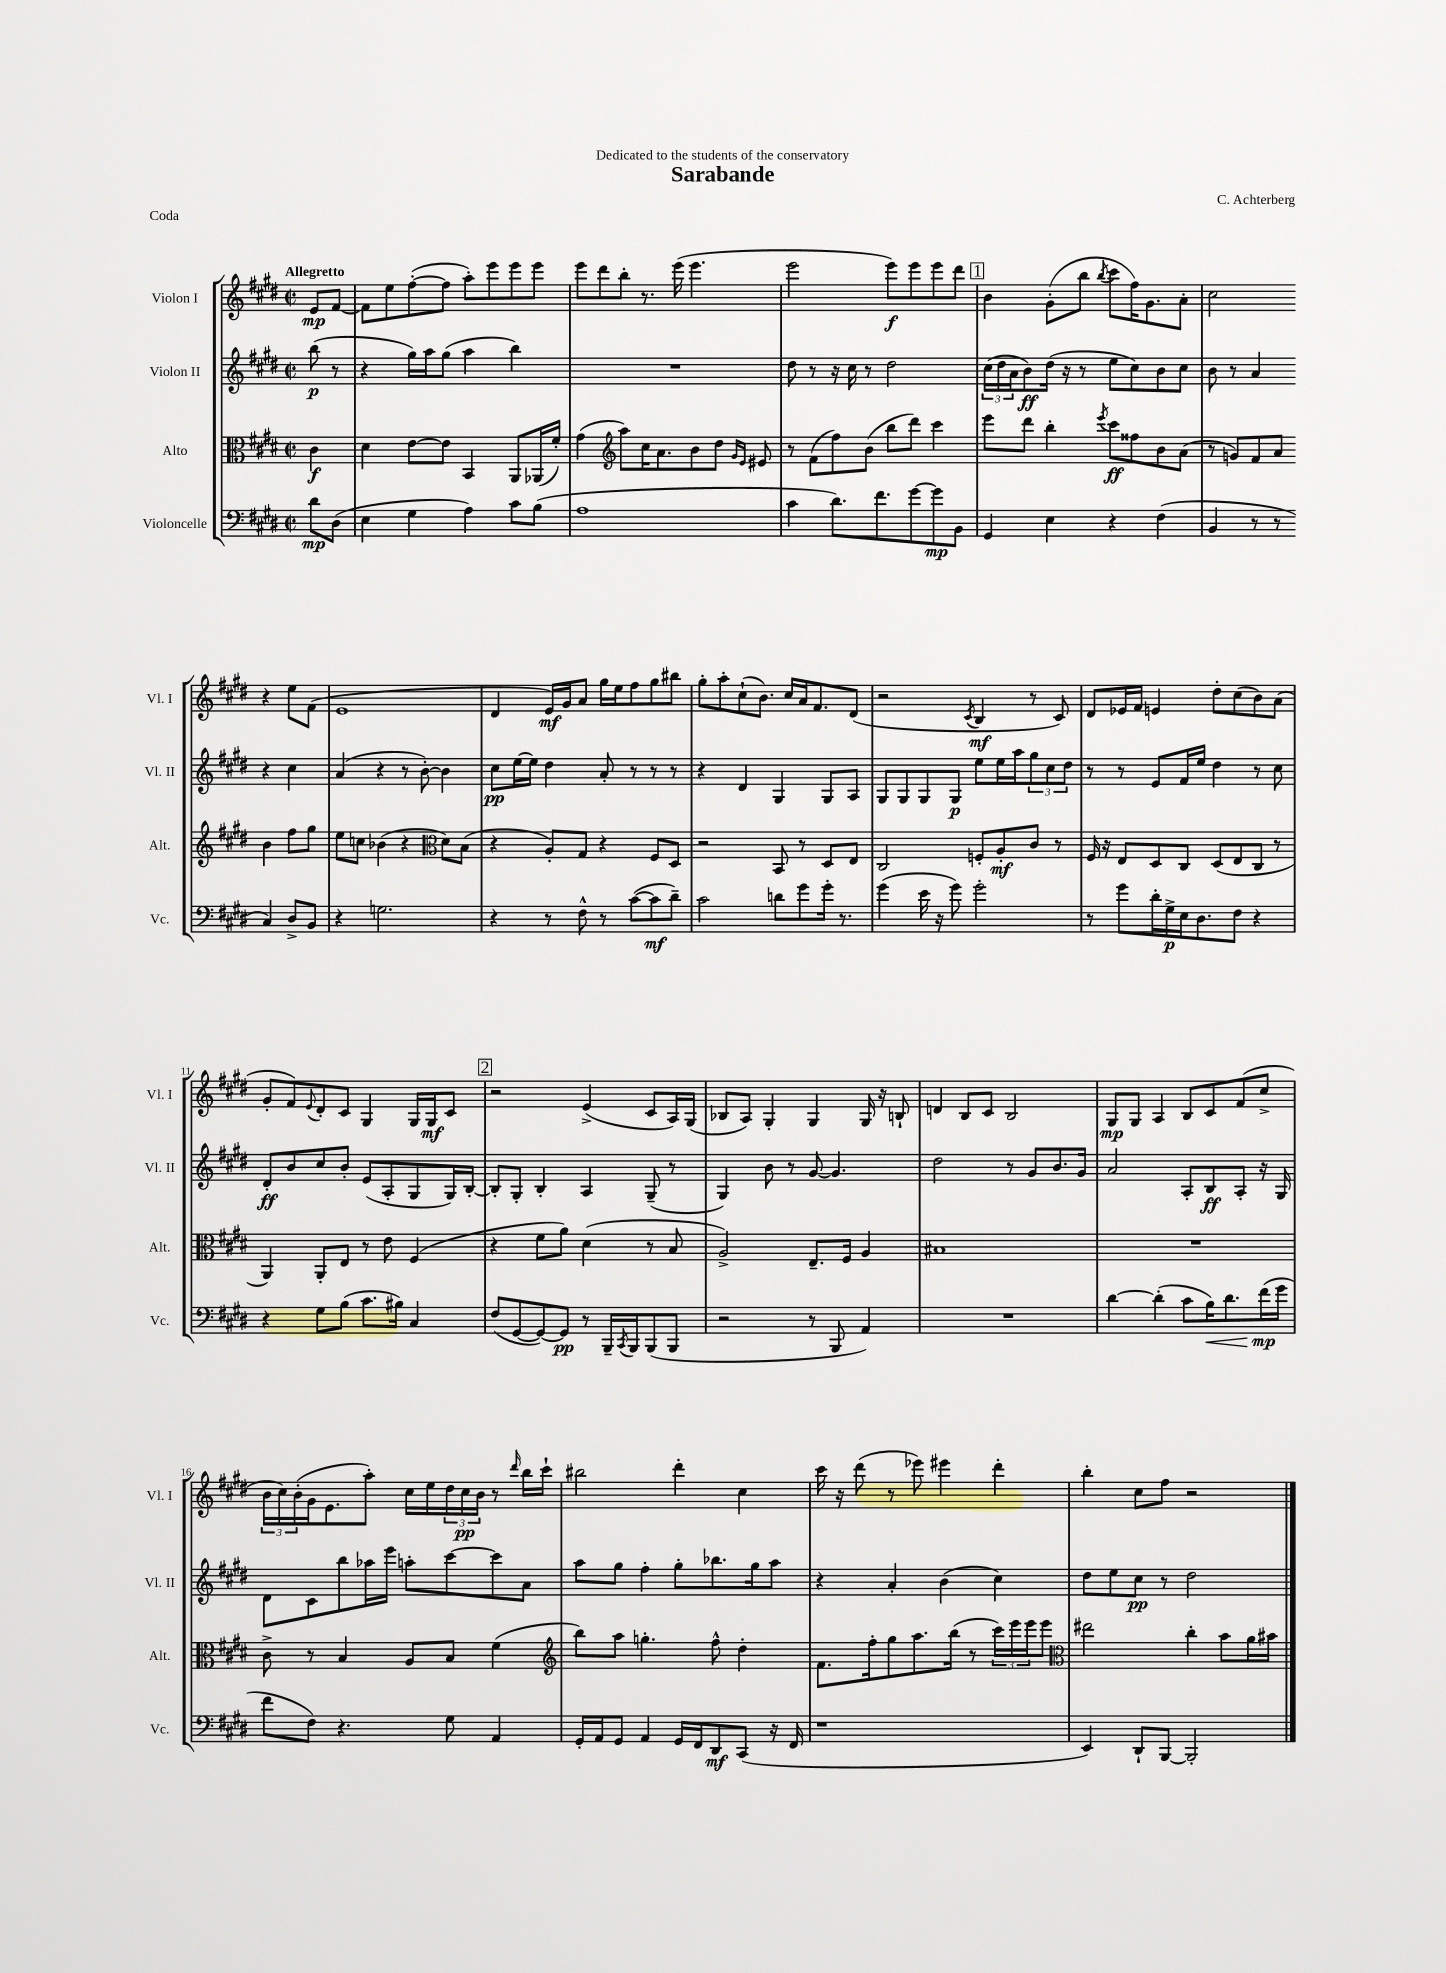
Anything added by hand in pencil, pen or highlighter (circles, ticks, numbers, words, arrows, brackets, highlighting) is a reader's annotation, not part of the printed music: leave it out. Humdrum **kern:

**kern	**kern	**kern	**kern
*staff4	*staff3	*staff2	*staff1
*clefF4	*clefC3	*clefG2	*clefG2
*k[f#c#g#d#]	*k[f#c#g#d#]	*k[f#c#g#d#]	*k[f#c#g#d#]
*M2/2	*M2/2	*M2/2	*M2/2
*met(c|)	*met(c|)	*met(c|)	*met(c|)
8d#\L	4c#\	(8bb\	8e/L
(8D#\J	.	8r	[8f#/J
=	=	=	=
4E\	4d#\	4r	8f#\]L
.	.	.	8ee\
4G#\	[8e\L	16gg#\LL)	([8ff#'\
.	.	16aa\J	.
.	8e\]J	(8gg#\J	8ff#\]J
4A\)	4BB/	4aa\	8aa'\L)
.	.	.	8eee\
8c#\L	8AA/L	4bb\)	8eee\
(8B\J	(16AA-/L	.	8eee\J
.	16f#'/JJ)	.	.
=	=	=	=
1A	(4g#\	1r	8eee\L
.	.	.	8ddd#\
*	*clefG2	*	*
.	8aa\L)	.	8bb'\J
.	16cc#\K	.	8.r
.	8.a\	.	.
.	.	.	(16eee\
.	8b\	.	4.eee\
.	8dd#\J	.	.
.	16qqg#/LL	.	.
.	16qqe/JJ	.	.
.	8e#/	.	.
=	=	=	=
4c#\	8r	8dd#\	2eee\
.	(8f#\L	8r	.
8.d#\L)	8ff#\)	16r	.
.	.	16cc#\	.
.	(8b\J	8r	.
8.f#\	.	.	.
.	8bb\L	2dd#\	8eee\L)
[8g#\	8ddd#\J)	.	8eee\
8g#\]	4ccc#\	.	8eee\
8BB\J	.	.	8ddd#\J
=	=	=	=
4GG#/	8eee\L	(24cc#\LL	4b\
.	.	24dd#\	.
.	.	24a\J	.
.	8ddd#\J	8b\)	.
4E\	4bb'\	(16dd#\Jk	(8g#'\L
.	.	16r	.
.	.	8r	8bb\J
.	8qeee/	.	8qbb/
4r	8ccc#\L	8ee\L	8ccc#\L
.	8ff##\	8cc#\)	16ff#\K)
.	.	.	8.g#\
(4F#\	8b\	8b\	.
.	(8a\J	8cc#\J	8a'\J
=	=	=	=
4BB/	8r	8b\	2cc#\
.	8g/L)	8r	.
8r	8f#/	4a/	.
8r	8a/J	.	.
4C#/)	4b\	4r	4r
8D#^/L	8ff#\L	4cc#\	8ee\L
8BB/J	8gg#\J	.	(8f#\J
=	=	=	=
4r	8ee\L	(4a/	1e
.	8cc\J	.	.
2.G\	(4b-\	4r	.
.	4r	8r	.
.	.	[8b'\)	.
*	*clefC3	*	*
.	8d#\L)	4b\]	.
.	(8B\J	.	.
=	=	=	=
4r	4r	8cc#\L	4d#/
.	.	[16ee\L	.
.	.	16ee\]JJ	.
8r	8A'/L)	4dd#\	16e/LL)
.	.	.	16g#/J
8F#^^\	8G#/J	.	8a/J
8r	4r	8a'/	16gg#\LL
.	.	.	16ee\J
([8c#\L	.	8r	8ff#\
8c#\]	8F#/L	8r	8gg#\
8d#~\J)	8D#/J	8r	8bb#\J
=	=	=	=
2c#\	2r	4r	8gg#'\L
.	.	.	8aa'\
.	.	4d#/	(8cc#`\
.	.	.	8.b\J)
8d\L	8BB/	4G#/	.
.	.	.	16cc#/LL
8g#\	8r	.	16a/J
.	.	.	8.f#/
16g#'\Jk	8D#/L	8G#/L	.
8.r	.	.	.
.	8E/J	8A/J	(8d#/J
=	=	=	=
(4g#\	2C#/	8G#/L	2r
.	.	8G#/	.
16e\	.	8G#/	.
16r	.	.	.
8g#\)	.	8G#/J	.
.	.	.	8qc#/
2g#'\	8F'/L	8ee\L	4B/
.	8A'/	16ee\L	.
.	.	16aa\J	.
.	8c#/J	12gg#\	8r
.	.	12cc#\	.
.	8r	.	8c#/)
.	.	12dd#\J	.
=	=	=	=
8r	16F#/	8r	8d#/L
.	16r	.	.
8g#\L	8E/L	8r	16e-/L
.	.	.	16f#/JJ
16d#'\L	8D#/	8e/L	4e/
16G#^\	.	.	.
16E\J	8C#/J	16f#/L	.
8.D#\	.	16ee/JJ	.
.	(8D#/L	4dd#\	8dd#'\L
8F#\J	8E/	.	(8cc#\
4r	8C#/J	8r	8b\)
.	8r	8cc#\	(8a\J
=	=	=	=
4r	4AA/)	8d#'/L	8g#'/L
.	.	8b/	8f#/)
.	.	.	8qqe/
8G#\L	8AA'/L	8cc#/	8d#'/
(8B\J	8E/J	8b'/J	8c#/J
8.c#\L	8r	(8e/L	4G#/
.	8e\	8A'/	.
16B#\Jk)	.	.	.
4C#/	(4F#/	8G#/	16G#/LL
.	.	.	16G#/J
.	.	16G#/L)	8c#/J
.	.	[16B'/JJ	.
=	=	=	=
(8F#/L	4r	8B'/]L	2r
[8GG#/	.	8G#'/J	.
8GG#/_)	8f#\L	4B'/	.
8GG#/]J	8a\J)	.	.
8r	(4d#\	4A/	(4e^/
16BBB~/LL	.	.	.
8qCC#/	.	.	.
16BBB/J	.	.	.
(8BBB/	8r	(8G#~/	8c#/L
8BBB/J	8B/	8r	16A/L)
.	.	.	(16G#/JJ
=	=	=	=
2r	2A^/)	4G#/)	8B-/L
.	.	.	8A/J)
.	.	8b\	4G#'/
.	.	8r	.
8r	8.E~/L	[8g#/	4G#/
8BBB/	.	4.g#/]	.
.	16F#/Jk	.	.
4AA/)	4A/	.	16G#/
.	.	.	16r
.	.	.	8B`/
=	=	=	=
1r	1B#	2dd#\	4d/
.	.	.	8B/L
.	.	.	8c#/J
.	.	8r	2B/
.	.	8g#/L	.
.	.	8.b/	.
.	.	16g#/Jk	.
=	=	=	=
[4d#\	1r	2a/	8G#/L
.	.	.	8G#/J
(4d#'\]	.	.	4A/
8c#\L	.	8A'/L	8B/L
16B\K)	.	8B/	8c#/
8.d#\	.	.	.
.	.	8A'/J	(8f#/
(16f#\L	.	16r	8cc#^/J
16g#\JJ	.	16G#/	.
=	=	=	=
8f#\L	8c#^\	8d#\L	24b\LL
.	.	.	24cc#\)
.	.	.	(24b'\
8F#\J)	8r	8c#\	16g#\J
.	.	.	8.e\
4.r	4B/	8bb\	.
.	.	16aa-\L	8aa'\J)
.	.	16eee\JJ	.
.	8A/L	8aa'\L	16cc#\LL
.	.	.	16ee\
8G#\	8B/J	[8ccc#\	24dd#\
.	.	.	24cc#\
.	.	.	24b\JJ
4AA/	(4f#\	8ccc#\]	8r
.	.	.	16qqddd#/
.	.	8a\J	16bb\LL
.	.	.	16ccc#`\JJ
=	=	=	=
*	*clefG2	*	*
16GG#'/LL	8bb\L)	8aa\L	2bb#\
16AA/J	.	.	.
8GG#/J	8aa\J	8gg#\J	.
4AA/	4.gg'\	4ff#'\	.
16GG#/LL	.	8gg#'\L	4ddd#'\
16FF#/J	.	.	.
8DD#/	8ff#^^\	8.bb-\	.
(8CC#/J	4dd#'\	.	4cc#\
.	.	16gg#\k	.
16r	.	8aa\J	.
16FF#/	.	.	.
=	=	=	=
1r	8.f#\L	4r	16ccc#\
.	.	.	16r
.	.	.	(8ddd#\
.	16ff#'\k	.	.
.	8gg#\	4a'/	8r
.	8.aa\	.	8eee-\)
.	.	(4b\	4eee#\
.	(16bb\Jk	.	.
.	8r	.	.
.	24ccc#\LL)	4cc#\)	4ddd#'\
.	24eee\	.	.
.	24eee\J	.	.
.	8eee\J	.	.
=	=	=	=
*	*clefC3	*	*
4EE/)	2ee#\	8dd#\L	4bb'\
.	.	8ee\	.
8DD#`/L	.	8cc#\J	8cc#\L
[8BBB/J	.	8r	8ff#\J
2BBB'/]	4cc#'\	2dd#\	2r
.	8b\L	.	.
.	16a\L	.	.
.	16b#\JJ	.	.
==	==	==	==
*-	*-	*-	*-
